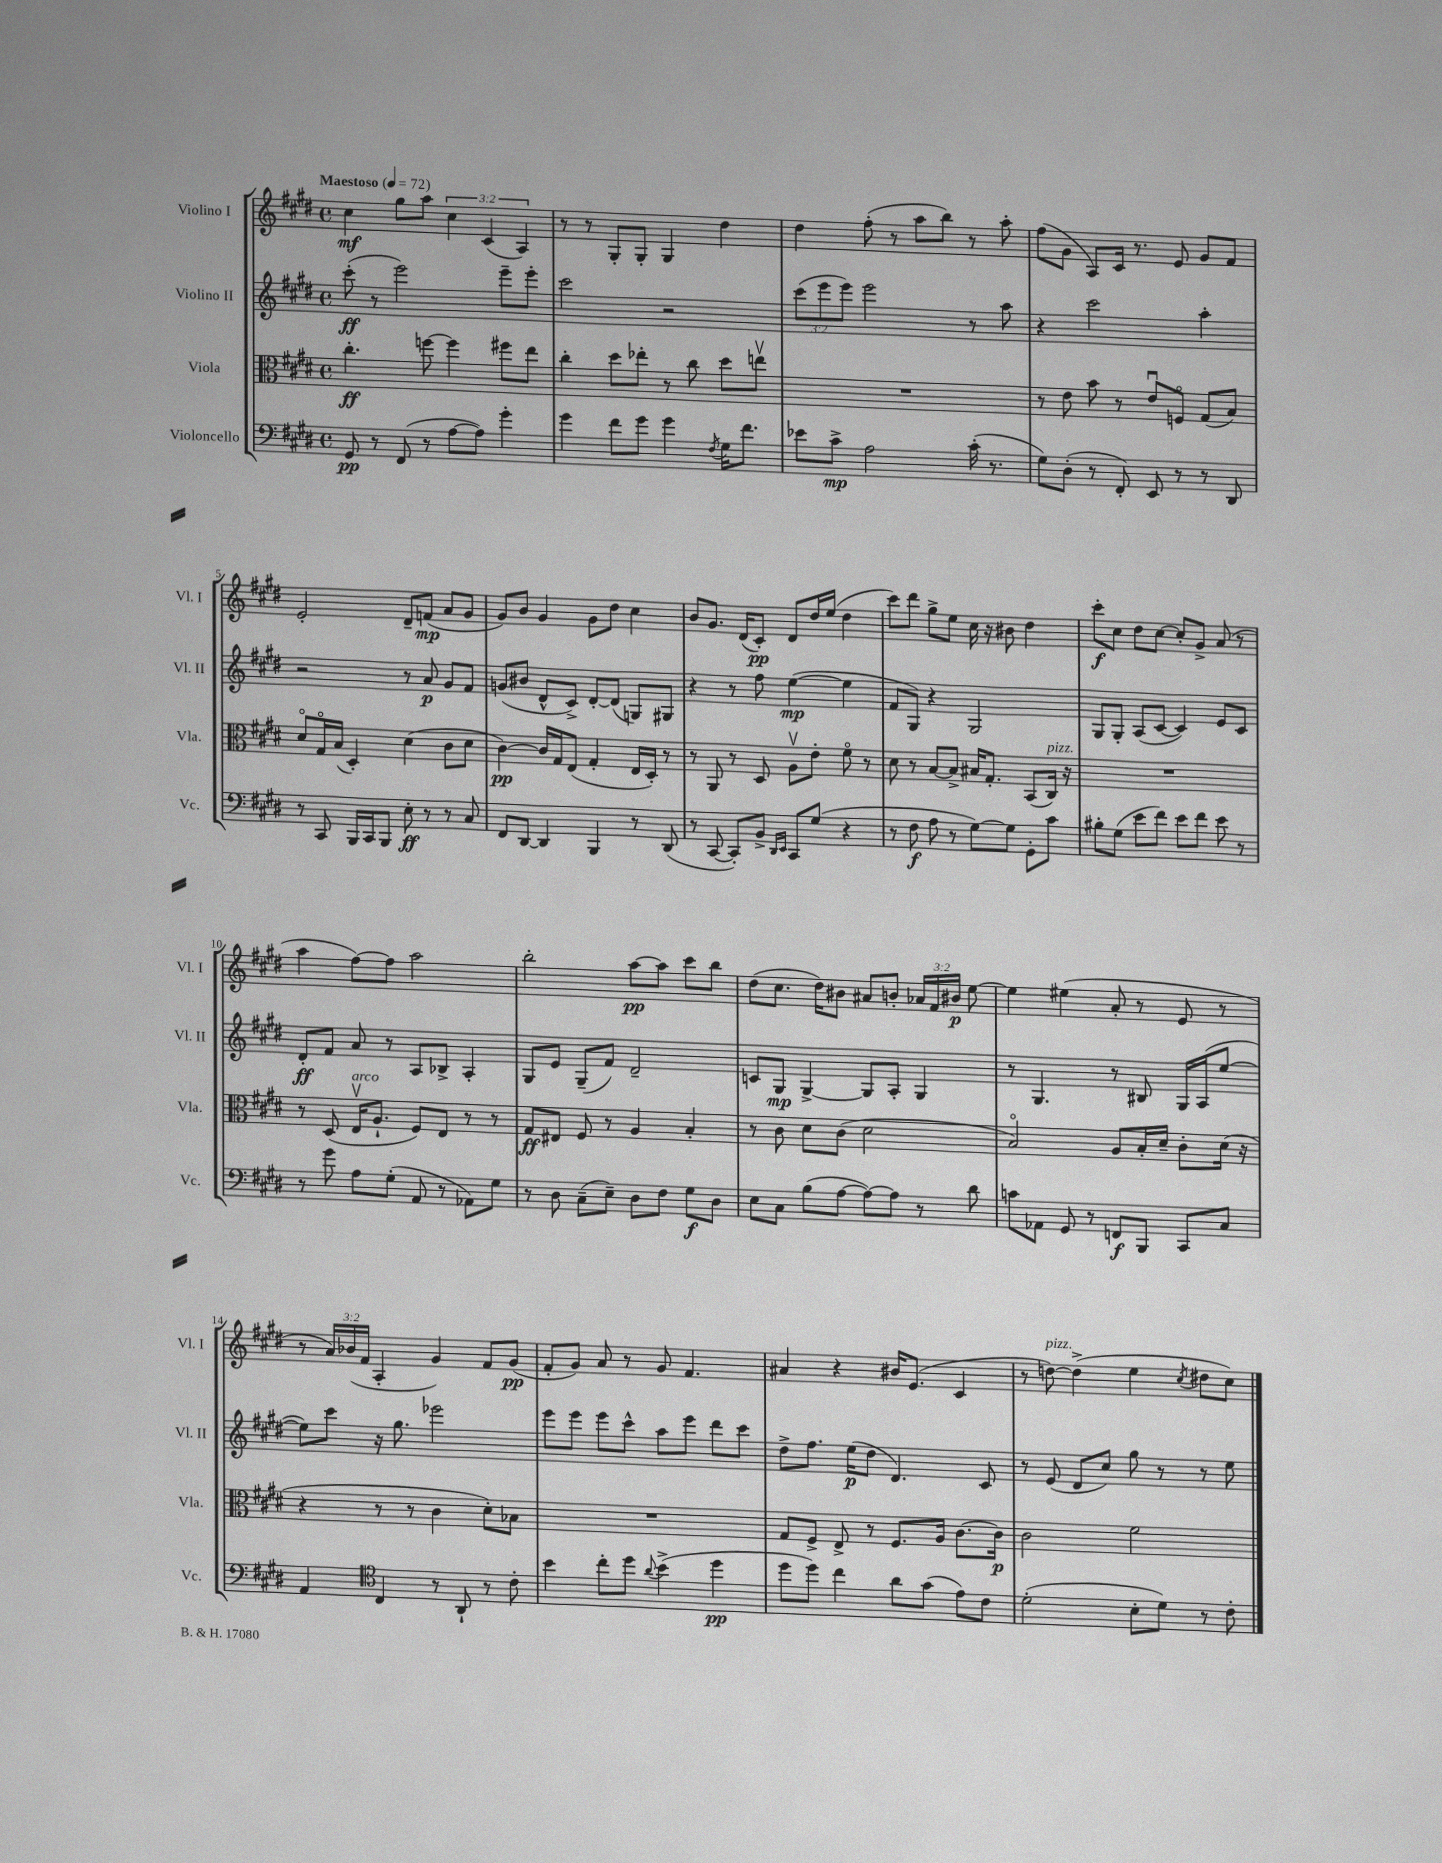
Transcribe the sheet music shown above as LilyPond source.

<<
\new StaffGroup <<
\new Staff = "s0" \with { instrumentName = "Violino I" shortInstrumentName = "Vl. I" } {
    \clef treble \key e \major \defaultTimeSignature \time 4/4 \override Staff.TupletNumber.text = #tuplet-number::calc-fraction-text \tempo "Maestoso" 4 = 72
    \autoBeamOff cis''4\mf gis''8[ a''8] \tuplet 3/2 { cis''4 cis'4( a4) } |
    r8 r8 gis8[-. gis8]-. gis4 dis''4 |
    dis''4 fis''8-.( r8 a''8[ b''8]) r8 a''8-. |
    fis''8[( gis'8] a8[) cis'16] r8. e'8 gis'8[ fis'8] |
    e'2-. dis'8[-- f'8]\mp( a'8[ gis'8] |
    gis'8[) b'8] gis'4 gis'8[ dis''8] cis''4 |
    b'8[ gis'8.] dis'16[( cis'8]-.\pp) dis'8[ dis''16 e''16]( dis''4 |
    cis'''8[) dis'''8] gis''8[-> e''8] cis''16 r16 bis'8 dis''4 |
    cis'''8[-.\f cis''8] dis''8[ cis''8]~ cis''8[-. gis'8]-> a'8( r8 |
    a''4 fis''8[~) fis''8] a''2 |
    b''2-. a''8[~\pp a''8] cis'''8[ b''8] |
    dis''8[( cis''8.] dis''16[) bis'8] ais'8[ b'8]-. \tuplet 3/2 { aes'16[ fis'16 bis'16]\p } e''8~ |
    e''4 eis''4( a'8-. r8 e'8 r8 |
    r8 \tuplet 3/2 { a'16[) bes'16( fis'16] } a4-. gis'4) fis'8[ gis'8]\pp( |
    fis'8[-. gis'8]) a'8 r8 gis'8 fis'4. |
    ais'4 r4 bis'16[ e'8.]( cis'4 |
    r8 d''8~^\markup { \italic "pizz." }) d''4->( e''4 \acciaccatura { cis''8 } dis''8[ cis''8]) \bar "|." |
}
\new Staff = "s1" \with { instrumentName = "Violino II" shortInstrumentName = "Vl. II" } {
    \clef treble \key e \major \defaultTimeSignature \time 4/4 \override Staff.TupletNumber.text = #tuplet-number::calc-fraction-text
    \autoBeamOff cis'''8-.\ff( r8 e'''2) e'''8[-- e'''8]-. |
    cis'''2 r2 |
    \tuplet 3/2 { cis'''8[( e'''8 e'''8]) } e'''2 r8 a''8 |
    r4 cis'''2 a''4-. |
    r2 r8 a'8\p gis'8[ fis'8] |
    g'8[( bis'8] dis'8[-^ cis'8]->) dis'8[~-. dis'8]( g8[) gis8] |
    r4 r8 fis''8 e''4~\mp( e''4 |
    fis'8[ gis8]) r4 gis2 |
    gis8[ gis8]-. a8[( cis'8]~ cis'4) e'8[ cis'8] |
    dis'8[-.\ff fis'8] a'8 r8 a8[ bes8]-> a4-. |
    gis8[ e'8] gis8[--( fis'8]) dis'2-- |
    c'8[ gis8]\mp gis4~-> gis8[ a8]-. gis4 |
    r8 gis4. r8 bis8 gis16[ a16( e''8]~ |
    e''8[) cis'''8] r16 gis''8. ees'''2 |
    e'''8[ e'''8] e'''8[ cis'''8]-^ a''8[ e'''8] dis'''8[ cis'''8] |
    dis''8[-> fis''8.] e''16[\p( dis''8] dis'4.) cis'8 |
    r8 e'8( dis'8[ cis''8]) gis''8 r8 r8 e''8 \bar "|." |
}
\new Staff = "s2" \with { instrumentName = "Viola" shortInstrumentName = "Vla." } {
    \clef alto \key e \major \defaultTimeSignature \time 4/4
    \autoBeamOff cis''4.-.\ff f''8~ f''4 fis''8[ e''8] |
    cis''4-. dis''8[ ees''8]-. r8 cis''8 dis''8[ e''8]\upbow |
    R1 |
    r8 e'8 b'8 r8 e'8[\downbow f8]\flageolet gis8[( b8]) |
    dis'8[\flageolet gis16\flageolet b16]( dis4-.) dis'4( cis'8[ dis'8] |
    cis'4~\pp) cis'16[ gis16 e8]( gis4-. e16[ dis16]-.) r8 |
    r8 a,8 r8 dis8 a8[\upbow e'8]-. fis'8\flageolet r8 |
    dis'8 r8 b8[~ b8]-> bis16[ gis8.]-. b,8[( cis16]^\markup { \italic "pizz." }) r16 |
    R1 |
    r8 dis8( e16[\upbow^\markup { \italic "arco" } a8.]-! fis8[) e8] r8 r8 |
    gis8[\ff eis8] fis8 r8 a4 b4-. |
    r8 cis'8 dis'8[ cis'8]( dis'2 |
    b2\flageolet) a8[ b16-. dis'16]-- cis'8[-. dis'16]( r16 |
    r4 r8 r8 cis'4 dis'8[-.) bes8] |
    R1 |
    gis8[ fis8]-> e8-> r8 fis8.[ a16] cis'8.[~ cis'16]\p |
    cis'2 fis'2 \bar "|." |
}
\new Staff = "s3" \with { instrumentName = "Violoncello" shortInstrumentName = "Vc." } {
    \clef bass \key e \major \defaultTimeSignature \time 4/4
    \autoBeamOff gis,8\pp r8 fis,8( r8 a8[~ a8]) gis'4-. |
    gis'4 fis'8[ gis'8] gis'4 \acciaccatura { fis8 } gis16[ fis'8.] |
    ees'8[ cis'8]->\mp a2 cis'16-.( r8. |
    gis8[) dis8]-.( r8 fis,8-.) e,8 r8 r8 dis,8 |
    r8 cis,8 b,,16[ cis,16 b,,8] e8-.\ff r8 r8 cis8 |
    fis,8[ dis,8]~ dis,4 b,,4 r8 dis,8( |
    r8 cis,8~ cis,8[-.) b,8]-> \grace { dis,16[ e,16] } cis,8[ gis8]( r4 |
    r8 fis8\f a8 r8 gis8[~) gis8] gis,8[-. cis'8] |
    bis8[-. gis8]( e'8[ fis'8]) e'8[ fis'8] e'8 r8 |
    r8 gis'8 a8[ gis8]-.( a,8 r8 aes,8[) gis8] |
    r8 dis8 cis8[--( e8]--) dis8[ fis8] gis8[\f dis8] |
    e8[ cis8] b8[( a8]~ a8[~) a8] r8 dis'8 |
    c'8[ aes,8] gis,8 r8 f,8[\f b,,8] cis,8[ cis8] |
    a,4 \clef tenor cis4 r8 a,8-! r8 cis'8-. |
    b'4 cis''8[-. dis''8] \appoggiatura { a'8 } b'4->( dis''4\pp |
    dis''8[ dis''8]) cis''4 a'8[ gis'8]( e'8[) cis'8] |
    dis'2-.( b8[-. dis'8]) r8 cis'8-. \bar "|." |
}
>>
>>
